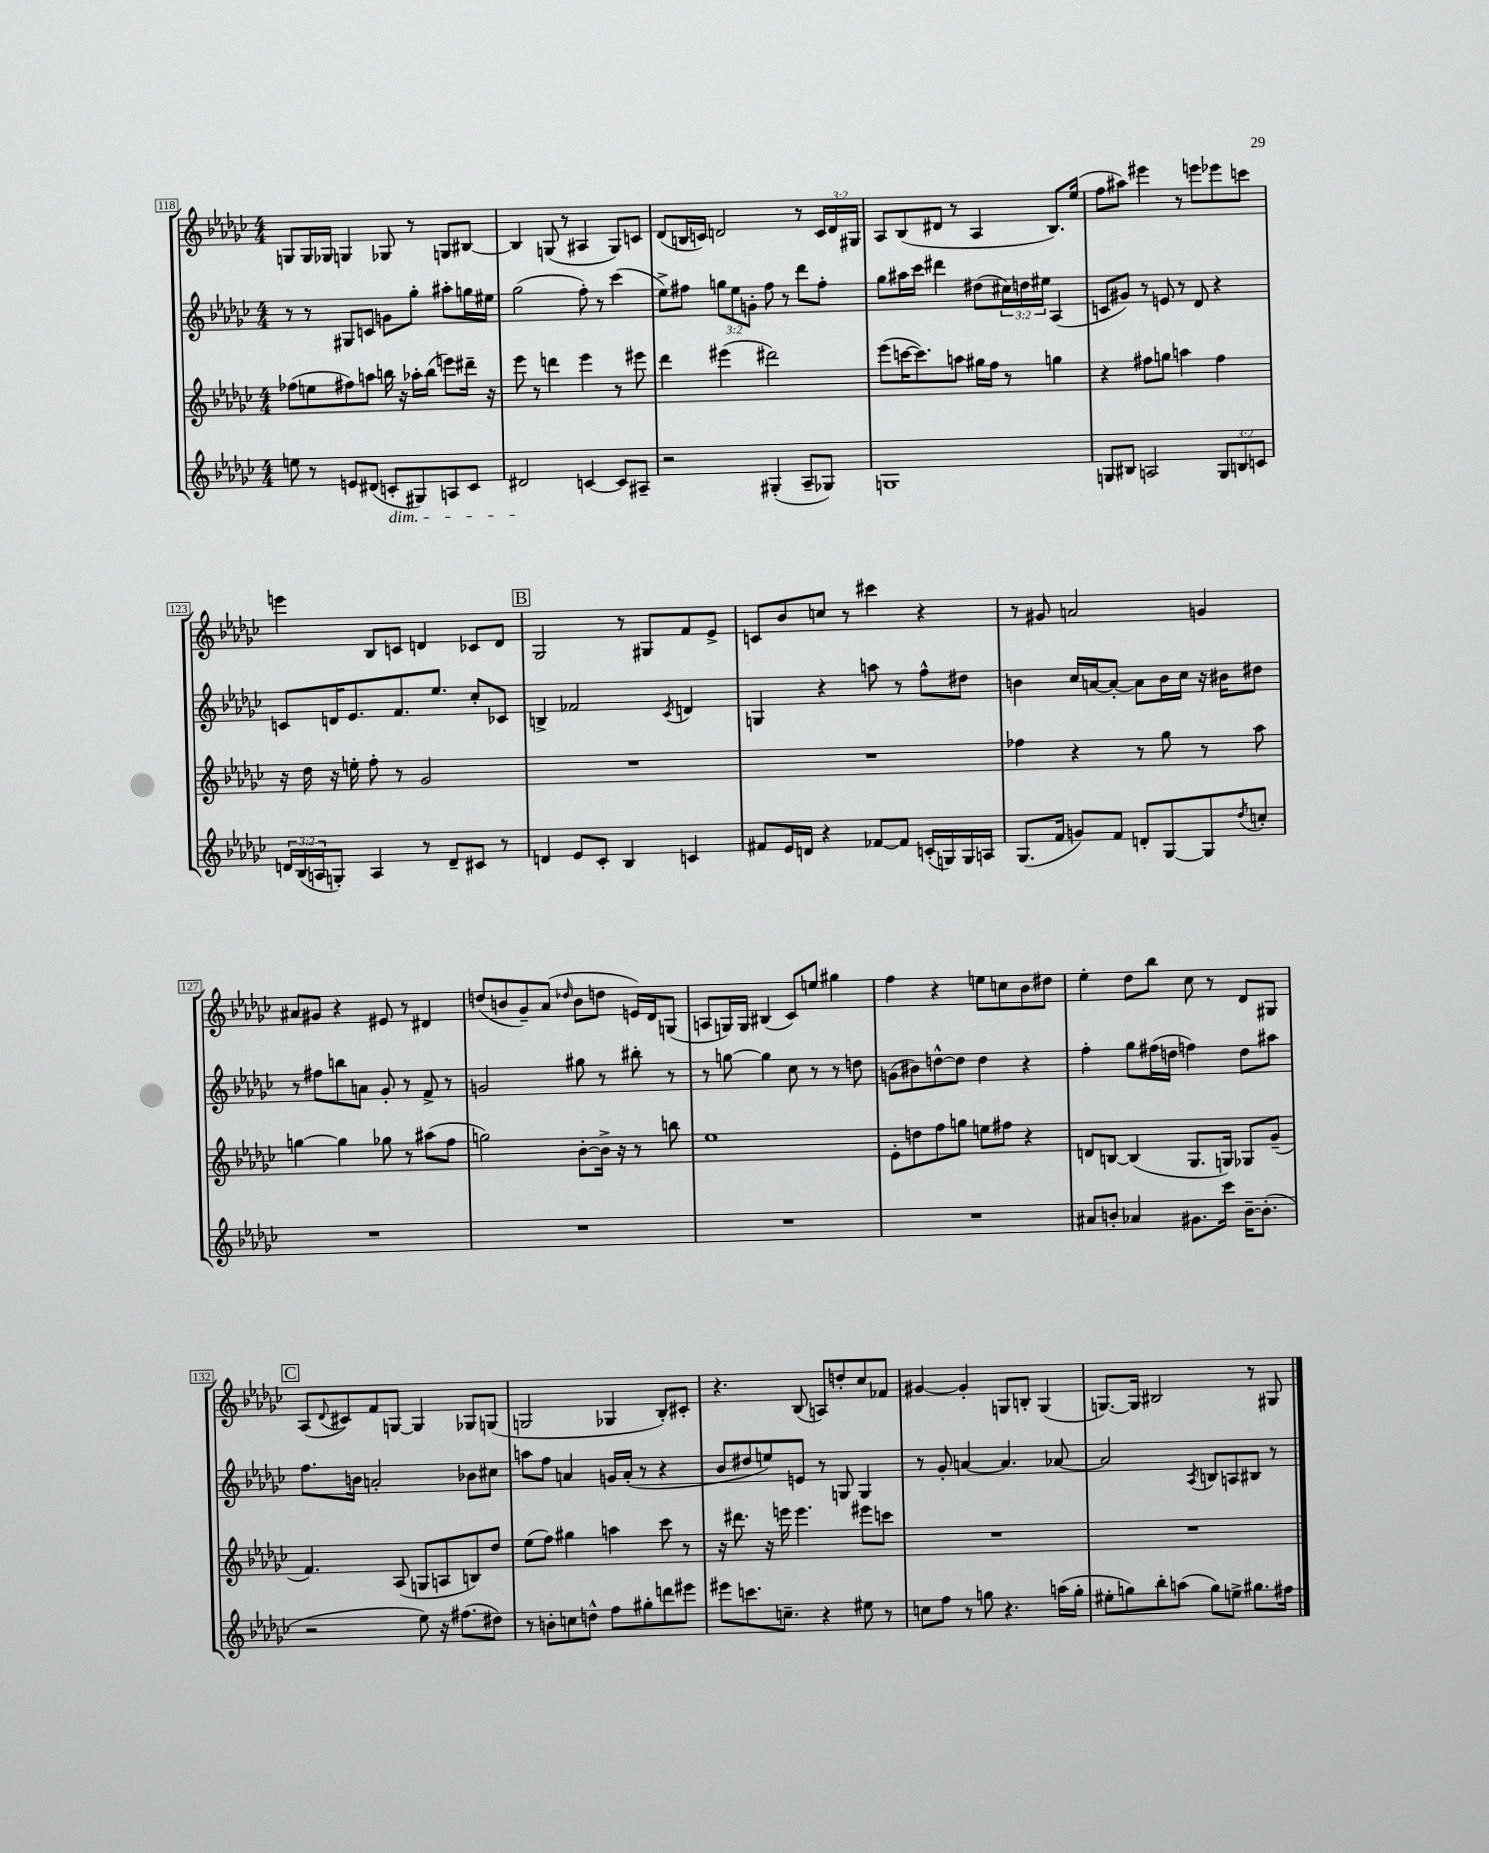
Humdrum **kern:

**kern	**kern	**kern	**kern
*part4	*part3	*part2	*part1
*staff4	*staff3	*staff2	*staff1
*clefG2	*clefG2	*clefG2	*clefG2
*k[b-e-a-d-g-c-]	*k[b-e-a-d-g-c-]	*k[b-e-a-d-g-c-]	*k[b-e-a-d-g-c-]
*M4/4	*M4/4	*M4/4	*M4/4
=118	=118	=118	=118
8een\	(8ff-X\L	8r	8Gn/L
8r	8een\	8r	16G/L
.	.	.	16G-X/JJ
8en/L	8ff#X\)	8G#X/L	4Gn/
(8d#X/J	8aan\J	8cn/J	.
!LO:TX:b:i:t=dim.	!	!	!
8cn'/L	16bbn\	8gn\L	8G-X/
.	16r	.	.
8G#X/)	16aa-X'\LL	8gg-'\J	8r
.	(16bb\JJ	.	.
8An/	8eeen\L)	8aa#X'\L	8Gn/L
8c/J	16ddd#X~\Jk	16ggn\L	[8B#X/J
.	16r	16ee#X\JJ	.
=119	=119	=119	=119
2d#X/	8eee-\	(2gg-\	4B#/]
.	8r	.	.
.	4dddn\	.	(8Gn/
.	.	.	8r
[4cn/	4eee-\	8ff'\)	4A#X/
.	.	8r	.
8c/L]	8r	(4ccc-\	8G/L)
8A#X~/J	8eee#X\	.	8cn/J
=120	=120	=120	=120
2r	4ddd-\	8ee-^\L)	(8d-/L
.	.	8ff#X\J	16Bn/L
.	.	.	16cn/JJ)
.	(4eee#X\	12ggn\L	2dn/
.	.	12ee-\	.
.	.	12gn'\J	.
(4G#X'/	2ddd#X\)	8ff#\	.
.	.	8r	.
8A-~/L	.	8ddd-\L	8r
8G-X/J)	.	8ff#'\J	24c/LL
.	.	.	24d/
.	.	.	24G#X/JJ
=121	=121	=121	=121
1Gn	(8eee-\L	8gg-\L	8A-/L
.	[16cccn\K	16aa#X\L	(8B-/
.	8.ccc\])	16ccc-\JJ	.
.	.	4ddd#X\	8d#X/J
.	8aan\J	.	8r
.	16gg#X\LL	(8dd#X\L	4A-/
.	16ff\JJ	.	.
.	8r	24cc#X\L)	.
.	.	24ddn\	.
.	.	24ee#X\JJ	.
.	4ggn\	(4A-/	8.B-/L)
.	.	.	(16ee-/Jk
=122	=122	=122	=122
8Gn/L	4r	8cn/L	8ff\L
8B#X/J	.	8g#X/J)	8aa#X\J)
2An/	8ff#X\L	8r	4eee#X\
.	8ggn\J	8en/	.
.	4aan\	8r	8r
.	.	8d-/	8eeen\L
12G/L	4ff#\	4r	8eee-X\
12Bn/	.	.	.
.	.	.	8cccn\J
12cn/J	.	.	.
!!LO:LB:g=z
=123	=123	=123	=123
24dn/LL	16r	8cn/L	4eeen\
(24B-/	.	.	.
.	16dd-\	.	.
24An/J	.	.	.
8Gn'/J)	16r	16dn/K	.
.	16een'\	8.e-/	.
4A/	8ff'\	.	8B-/L
.	8r	8.f/	8cn/J
8r	2g-/	.	4dn/
.	.	8.ee-/J	.
8d~/L	.	.	.
8c#X/J	.	8cc-'/L	8c-X/L
8r	.	8c-X/J	8d/J
!!LO:REH:place=s1:t=B
=124	=124	=124	=124
4dn/	1r	4Bn^/	2G-/
8e-/L	.	2f-X/	.
8c-'/J	.	.	.
4B-/	.	.	8r
.	.	.	8G#X/L
.	.	8qc-/	.
4cn/	.	4dn/	8f/
.	.	.	8e-^/J
=125	=125	=125	=125
8f#X/L	1r	4Gn/	8cn/L
16e-/L	.	.	8b-/
16dn/JJ	.	.	.
4r	.	4r	8ccn/J
.	.	.	8r
[8f-X/L	.	8aan\	4ccc#X\
8f-/J]	.	8r	.
(16cn'/LL	.	8ff^^\L	4r
16Gn/)	.	.	.
16G/	.	8dd#X\J	.
16An/JJ	.	.	.
=126	=126	=126	=126
(8.G-/L	4ff-X\	4bn\	8r
.	.	.	8g#X/
16f/Jk	.	.	.
8gn/L)	4r	16cc-/LL	2an/
.	.	[16an/J	.
8f/J	.	8a'/J_	.
8dn'/L	8r	8a\L]	.
[8G-/	8gg-\	16b\L	.
.	.	16cc-\JJ	.
8G-/]	8r	16r	4gn/
.	.	16b#X\KL	.
8qdd-/	.	.	.
8ccn'/J	8aa-\	8dd#X\J	.
!!LO:LB:g=z
=127	=127	=127	=127
1r	[4ggn\	8r	8a#X/L
.	.	8ff#X\L	8g#X/J
.	4gg\]	8bbn\	4r
.	.	8an\J	.
.	8gg-X\	8g-'/	8e#X/
.	8r	8r	8r
.	(8aa#X\L	8f^/	4d#X/
.	8ff\J	8r	.
=128	=128	=128	=128
1r	2ggn\)	2gn/	(8ddn/L
.	.	.	8bn/
.	.	.	8g-~/)
.	.	.	(8a-/J
.	.	.	16qqdd-X/
.	[8b-'\L	8gg#X\	8b\L
.	16b-^\Jk]	8r	8ddn\J
.	16r	.	.
.	8r	8bb#X'\	16en/LL)
.	.	.	16d-/J
.	8bbn\	8r	(8Gn/J
=129	=129	=129	=129
1r	1ee-	8r	8An/L
.	.	[8ggn\	16Gn/L)
.	.	.	16G/JJ
.	.	4gg\]	(4B#X/
.	.	8cc-\	8c-/L)
.	.	8r	8een/J
.	.	8r	4gg#X\
.	.	8ddn\	.
=130	=130	=130	=130
1r	8e-'\L	(8gn\L	4ff\
.	8ddn\	8b#X\)	.
.	8ff\	[8ddn^^\	4r
.	8ggn\J	8dd\J]	.
.	8een\L	4dd\	8een\L
.	8ff#X\J	.	8ccn\
.	4r	4r	8b-\
.	.	.	8dd#X\J
=131	=131	=131	=131
8a#X/L	8dn/L	4ff'\	4ee-'\
8bn'/J	[8Bn/J	.	.
4a-X/	(4B/]	8gg-\L	8dd-\L
.	.	(16ff#X\L	8bb-\J
.	.	16ddn\JJ	.
8.g#X\L	8.G-/L	4ffn\)	8cc-\
.	.	.	8r
16ccc-\Jk	16Gn/Jk)	.	.
[16b~\KL	8G-X/L	8dd\L	8d-/L
(8.b'\J]	.	.	.
.	(8g-~/J	8aa#X\J	8G#X/J
!!LO:LB:g=z
!!LO:REH:place=s1:t=C
=132	=132	=132	=132
2r	4.f/)	8.ff\L	(8A-/L
.	.	.	8qqd-/
.	.	.	8c#X/)
.	.	16bn\Jk	.
.	.	2an'/	8f/
.	(8A-/	.	[8Gn/J
8ee-\)	8Gn/L	.	4G/]
16r	8An/	.	.
(8.ff#X\L	.	.	.
.	8Bn/)	8b-X\L	8G-X/L
8dd#X\J)	8dd-/J	8cc#X\J	(8Gn/J
=133	=133	=133	=133
8r	(8ee-\L	8aan\L	2Gn/
8bn'\L	8ff\J)	8ff\J	.
8ccn\	4gg#X\	4an/	.
8ddn^^\J	.	.	.
8ff\L	4aan\	16gn/LL	4G-X/
.	.	(16a'/JJ	.
8gg#X'\	.	8r	.
8dddn\	8ccc-\	4r	8B-'/L)
8eee#X\J	8r	.	8c#X'/J
=134	=134	=134	=134
8eee#X\L	16r	8b-/L	4.r
.	8.ddd#X\	.	.
8.cccn\	.	8dd#X/	.
.	16r	8een/)	.
8.ccn~\J	16eeen\	.	.
.	4.eee\	8en/J	(8B-/
4r	.	8r	8An/L)
.	.	8Gn/	8ddn'/
8ee#X\	8eee#X\L	4G/	8cc-/
8r	8cccn\J	.	8f-X/J
=135	=135	=135	=135
8ccn\L	1r	8r	[4g#X/
8ff\J	.	8g-'/	.
8r	.	[4an/	4g#'/]
8ggn\	.	.	.
4.r	.	4.a/]	8Gn/L
.	.	.	8Bn'/J
.	.	.	(4G/
(16aan\LL	.	[8a-X/	.
16gg'\JJ	.	.	.
=136	=136	=136	=136
8ee#X'\L	1r	2a-/]	[8.Gn/L)
8ggn\)	.	.	.
.	.	.	16G/Jk]
8bb-'\	.	.	2B#X/
(8aan\J	.	.	.
.	.	8qA-/	.
8gg\L)	.	8Bn/L	.
8een^\J	.	8An/	.
8.gg#X\L	.	8B#X/J	8r
.	.	8r	8G#X/
16ff#X\Jk	.	.	.
==	==	==	==
*-	*-	*-	*-
